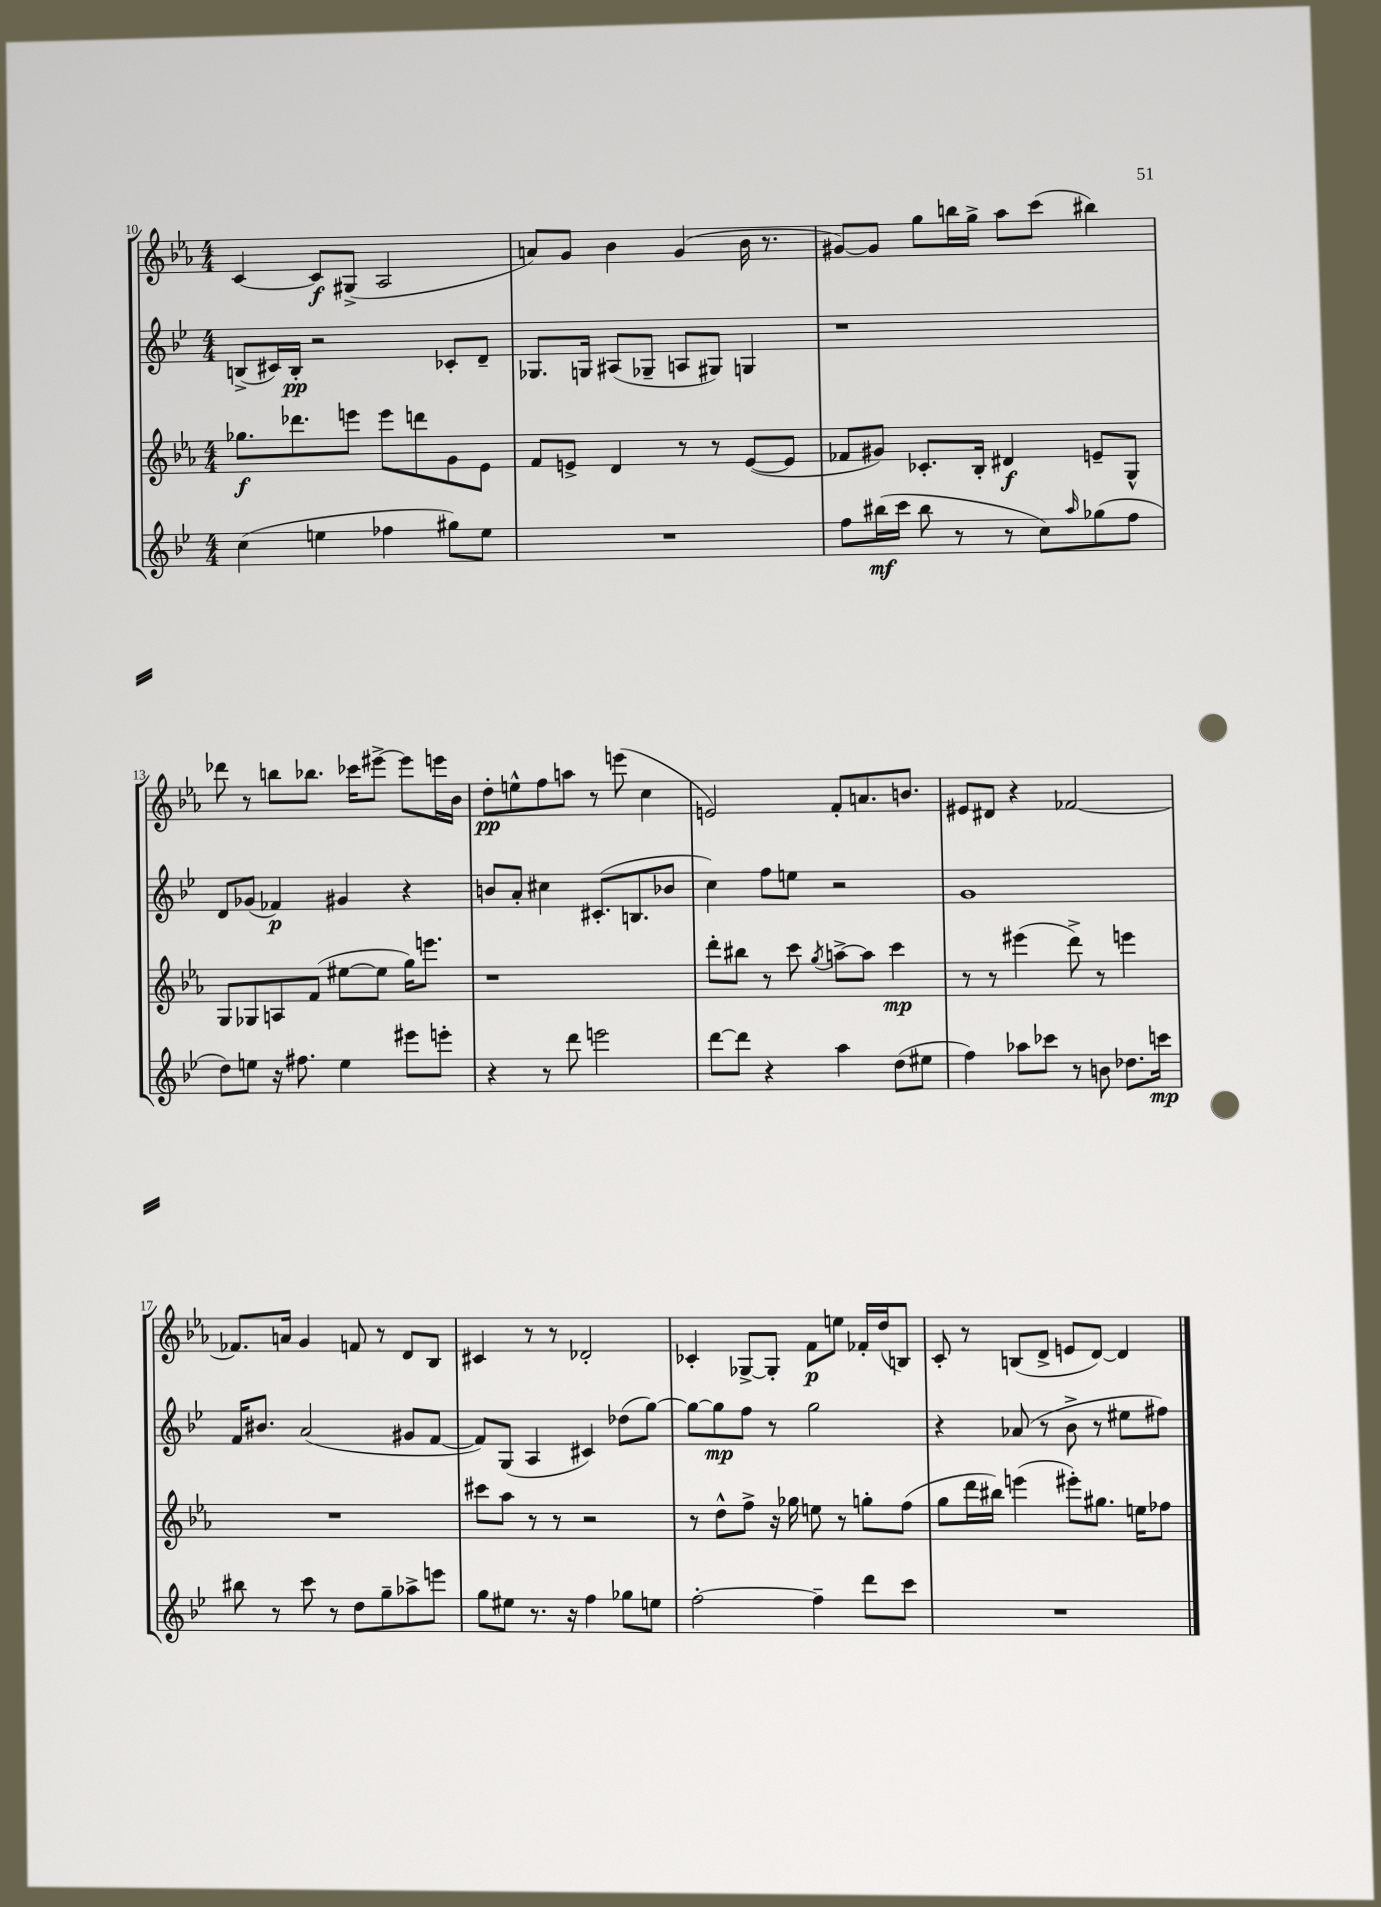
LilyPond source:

<<
\new StaffGroup <<
\new Staff = "s0" {
    \clef treble \key ees \major \numericTimeSignature \time 4/4
    c'4~ c'8\f gis8->( aes2 |
    a'8) g'8 bes'4 g'4( bes'16 r8. |
    gis'8~) gis'8 g''8 b''16 g''16-> aes''8 c'''8( bis''4) |
    des'''8 r8 b''8 bes''8. ces'''16 eis'''8~-> eis'''8 e'''16 bes'16 |
    d''8-.\pp e''8-^ f''8 a''8 r8 e'''8( c''4 |
    e'2) f'8-. a'8. b'8. |
    eis'8 dis'8 r4 fes'2~ |
    fes'8. a'16 g'4 f'8 r8 d'8 bes8 |
    cis'4 r8 r8 des'2-. |
    ces'4-. ges8~-> ges8-. f'8\p e''8 fes'16-. d''16( b8) |
    c'8-. r8 b8( d'8-> e'8 d'8~) d'4 \bar "|." |
}
\new Staff = "s1" {
    \clef treble \key bes \major \numericTimeSignature \time 4/4
    b8->( cis'16) b16-.\pp r2 ces'8-. d'8-- |
    ges8. g16 ais8( ges8-- a8 gis8) g4 |
    r1 |
    d'8 ges'8( fes'4\p) gis'4 r4 |
    b'8 a'8-. cis''4 cis'8.-.( b8. bes'8 |
    c''4) f''8 e''8 r2 |
    g'1 |
    f'16 bis'8. a'2( gis'8 f'8~ |
    f'8) g8( a4 cis'4) des''8( g''8~) |
    g''8~ g''8\mp f''8 r8 g''2 |
    r4 aes'8( r8 bes'8-> r8 eis''8 fis''8) \bar "|." |
}
\new Staff = "s2" {
    \clef treble \key ees \major \numericTimeSignature \time 4/4
    ges''8.\f des'''8. e'''8 e'''8 d'''8 g'8 ees'8 |
    f'8 e'8-> d'4 r8 r8 e'8~( e'8 |
    fes'8 gis'8) ces'8.-. bes16-. dis'4\f e'8-- g8-^ |
    g8 ges8 a8 f'8( eis''8~ eis''8 g''16) e'''8. |
    r1 |
    d'''8-. bis''8 r8 c'''8 \acciaccatura { g''8 } a''8~-> a''8 c'''4\mp |
    r8 r8 eis'''4( d'''8->) r8 e'''4 |
    R1 |
    cis'''8 aes''8 r8 r8 r2 |
    r8 d''8-^ f''8-> r16 ges''16 e''8 r8 g''8-. f''8( |
    g''8 d'''16 bis''16) e'''4( eis'''8-.) gis''8. e''16 fes''8 \bar "|." |
}
\new Staff = "s3" {
    \clef treble \key bes \major \numericTimeSignature \time 4/4
    c''4( e''4 fes''4 gis''8) e''8 |
    R1 |
    f''8 bis''16\mf( c'''16 bis''8 r8 r8 c''8) \grace { a''16 } ges''8( f''8 |
    d''8) e''8 r16 fis''8. e''4 eis'''8 e'''8-. |
    r4 r8 d'''8 e'''2 |
    d'''8~ d'''8 r4 a''4 d''8( eis''8 |
    f''4) aes''8 ces'''8 r8 b'8 des''8. c'''16\mp |
    bis''8 r8 c'''8 r8 d''8 g''8-- aes''8-> e'''8 |
    g''8 eis''8 r8. r16 f''4 ges''8 e''8 |
    f''2~-. f''4-- d'''8 c'''8 |
    R1 \bar "|." |
}
>>
>>
\layout { \context { \Score currentBarNumber = #10 } }
